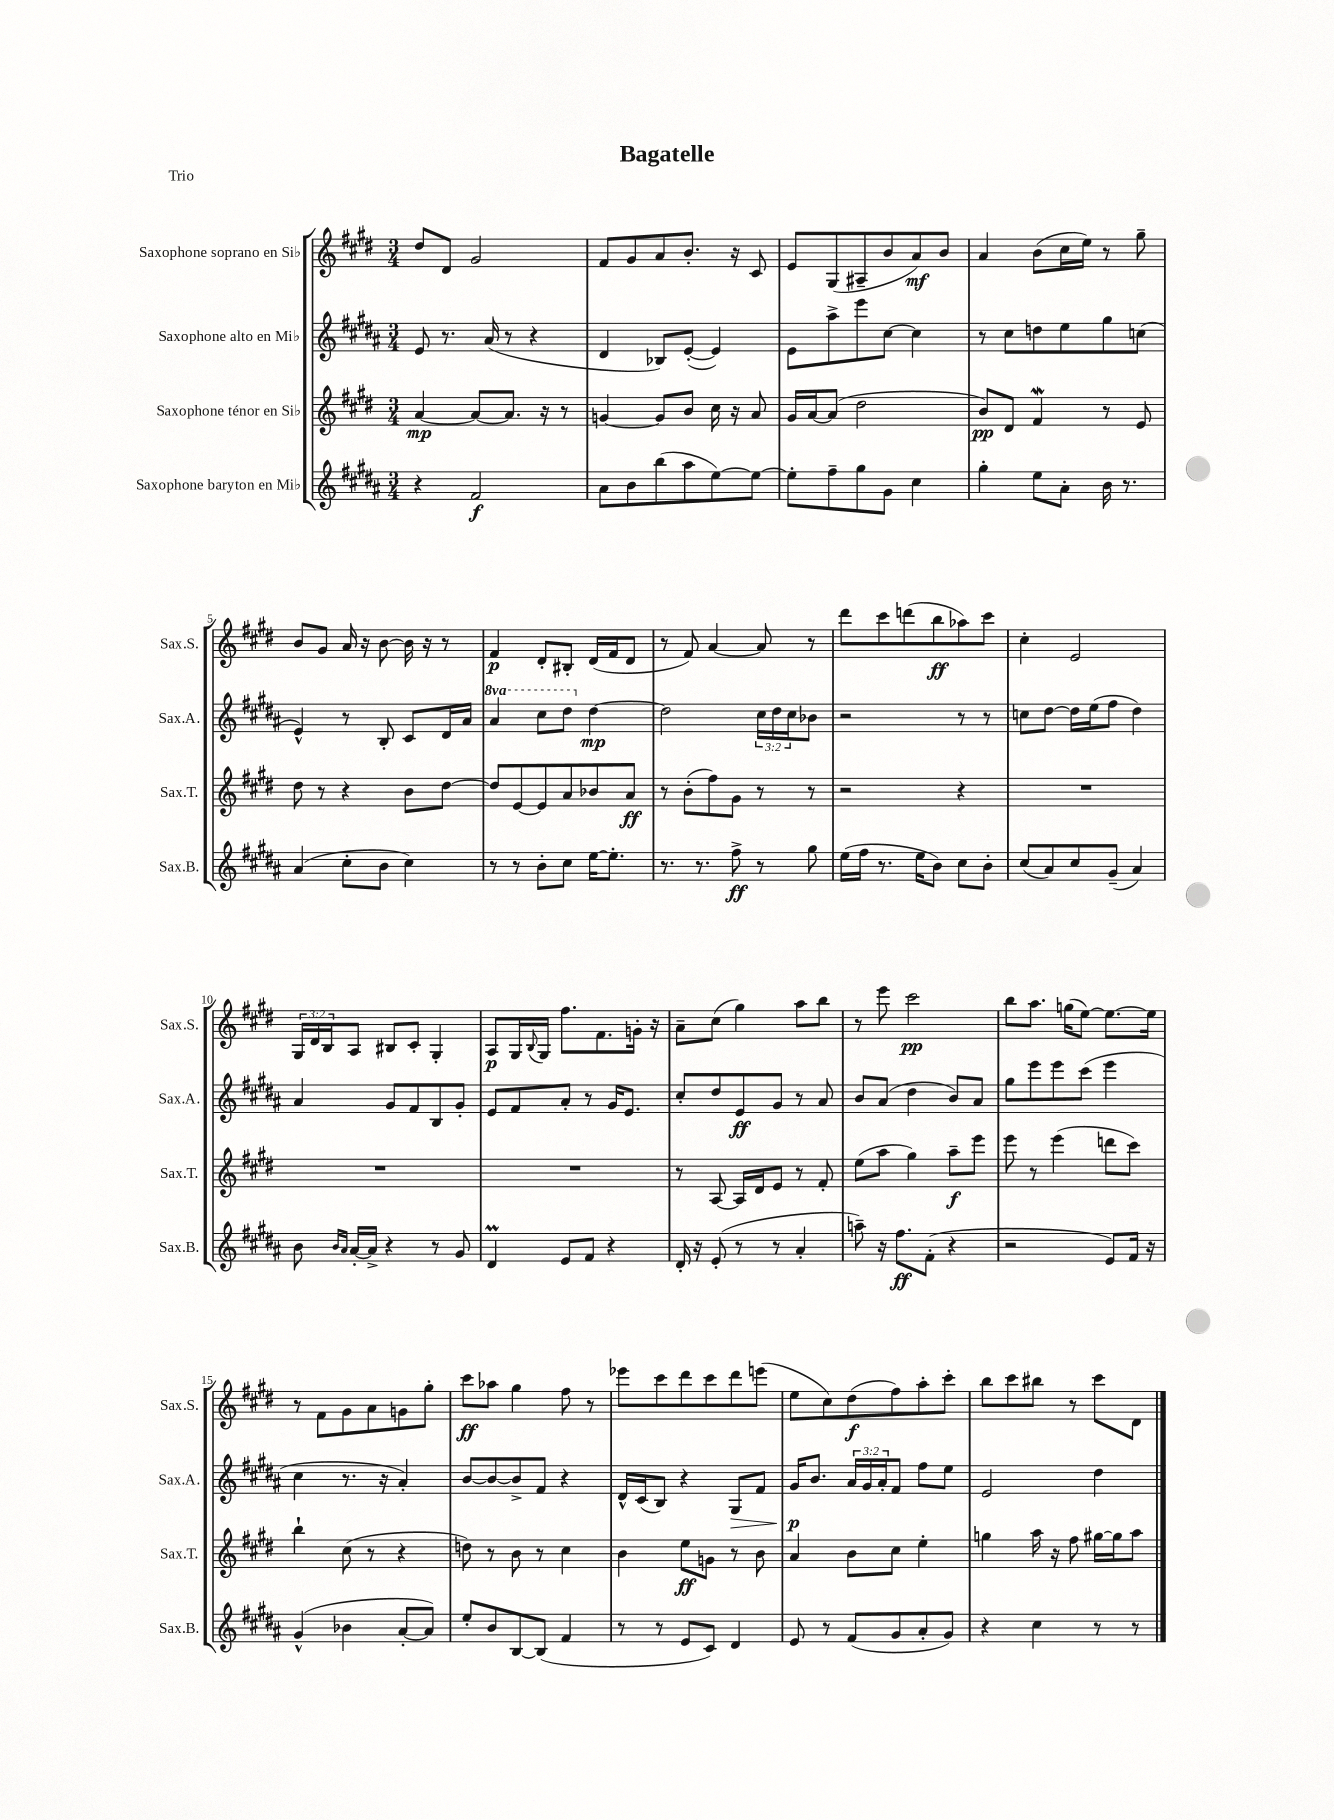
\header { title = "Bagatelle" piece = "Trio" }
<<
\new StaffGroup <<
\new Staff = "s0" \with { instrumentName = "Saxophone soprano en Sib" shortInstrumentName = "Sax.S." } {
    \clef treble \key e \major \numericTimeSignature \time 3/4 \override Staff.TupletNumber.text = #tuplet-number::calc-fraction-text
    dis''8 dis'8 gis'2 |
    fis'8 gis'8 a'8 b'8.-. r16 cis'8 |
    e'8 gis8( ais8-- b'8 a'8\mf) b'8 |
    a'4 b'8( cis''16 e''16) r8 gis''8-- |
    b'8 gis'8 a'16 r16 b'8~ b'16 r16 r8 |
    fis'4\p dis'8-. bis8-. dis'16( fis'16 dis'8 |
    r8 fis'8) a'4~ a'8 r8 |
    dis'''8 cis'''8 d'''8( b''8\ff aes''8) cis'''8 |
    cis''4-. e'2 |
    \tuplet 3/2 { gis16 dis'16 b16 } a8 bis8 cis'8-. gis4-. |
    a8\p gis16 \appoggiatura { b8 } gis16 fis''8. fis'8. g'16-. r16 |
    a'8-- cis''8( gis''4) a''8 b''8 |
    r8 e'''8 cis'''2\pp |
    b''8 a''8. g''16( e''8~) e''8.~ e''16 |
    r8 fis'8 gis'8 a'8 g'8 gis''8-. |
    cis'''8\ff aes''8 gis''4 fis''8 r8 |
    ees'''8 cis'''8 dis'''8 cis'''8 dis'''8 e'''8( |
    e''8 cis''8) dis''8\f( fis''8) a''8-. cis'''8-. |
    b''8 cis'''8 bis''8 r8 cis'''8 dis'8 \bar "|." |
}
\new Staff = "s1" \with { instrumentName = "Saxophone alto en Mib" shortInstrumentName = "Sax.A." } {
    \clef treble \key b \major \numericTimeSignature \time 3/4 \override Staff.TupletNumber.text = #tuplet-number::calc-fraction-text \set Staff.ottavationMarkups = #ottavation-simple-ordinals
    e'8 r8. ais'16( r8 r4 |
    dis'4 bes8) e'8~-.( e'4) |
    e'8 ais''8-> e'''8 cis''8~ cis''4 |
    r8 cis''8 d''8 e''8 gis''8 c''8( |
    e'4-^) r8 b8-. cis'8 dis'16 ais'16 |
    \ottava #1 ais''4 cis'''8 dis'''8 \ottava #0 dis''4~\mp |
    dis''2 \tuplet 3/2 { cis''16 dis''16 cis''16 } bes'8 |
    r2 r8 r8 |
    c''8 dis''8~ dis''16 e''16( fis''8 dis''4) |
    ais'4 gis'8 fis'8 b8 gis'8-. |
    e'8 fis'8 ais'8-. r8 gis'16 e'8. |
    cis''8-. dis''8 e'8\ff gis'8 r8 ais'8 |
    b'8 ais'8( dis''4 b'8) ais'8 |
    gis''8 e'''8 e'''8 cis'''8( e'''4 |
    cis''4 r8. r16 ais'4-.) |
    b'8~ b'8~ b'8-> fis'8 r4 |
    dis'16-^ cis'16( b8) r4 gis8\> fis'8 |
    gis'16\p\! b'8. \tuplet 3/2 { ais'16 gis'16 ais'16-. } fis'8 fis''8 e''8 |
    e'2 dis''4 \bar "|." |
}
\new Staff = "s2" \with { instrumentName = "Saxophone ténor en Sib" shortInstrumentName = "Sax.T." } {
    \clef treble \key e \major \numericTimeSignature \time 3/4
    a'4~\mp a'8~ a'8. r16 r8 |
    g'4~ g'8 b'8 cis''16 r16 a'8 |
    gis'16 a'16~ a'8( dis''2 |
    b'8\pp) dis'8 fis'4\mordent r8 e'8 |
    dis''8 r8 r4 b'8 dis''8~ |
    dis''8 e'8~ e'8 a'8 bes'8 a'8\ff |
    r8 b'8-.( fis''8) gis'8 r8 r8 |
    r2 r4 |
    R2. |
    R2. |
    R2. |
    r8 a8~ a16 dis'16 e'8 r8 fis'8-. |
    e''8( a''8 gis''4) a''8--\f e'''8 |
    e'''8 r8 e'''4( d'''8 cis'''8) |
    b''4-! cis''8( r8 r4 |
    d''8) r8 b'8 r8 cis''4 |
    b'4 e''8\ff g'8 r8 b'8 |
    a'4 b'8 cis''8 e''4-. |
    g''4 a''16 r16 fis''8 gis''16~ gis''16 a''8 \bar "|." |
}
\new Staff = "s3" \with { instrumentName = "Saxophone baryton en Mib" shortInstrumentName = "Sax.B." } {
    \clef treble \key b \major \numericTimeSignature \time 3/4
    r4 fis'2\f |
    ais'8 b'8 b''8( ais''8 e''8~) e''8~ |
    e''8-. fis''8-- gis''8 gis'8 cis''4 |
    gis''4-. e''8 ais'8-. b'16 r8. |
    ais'4( cis''8-. b'8 cis''4) |
    r8 r8 b'8-. cis''8 e''16~ e''8.-. |
    r8. r8. fis''8->\ff r8 gis''8 |
    e''16( fis''16 r8. e''16 b'8) cis''8 b'8-. |
    cis''8( ais'8) cis''8 gis'8--( ais'4) |
    b'8 \grace { b'16 ais'16 } ais'16~-. ais'16-> r4 r8 gis'8 |
    dis'4\prall e'8 fis'8 r4 |
    dis'16-. r16 e'8-.( r8 r8 ais'4-. |
    a''8--) r16 fis''8.\ff fis'8-.( r4 |
    r2 e'8) fis'16 r16 |
    gis'4-^( bes'4 ais'8~-. ais'8) |
    e''8-. b'8 b8~ b8( fis'4 |
    r8 r8 e'8 cis'8) dis'4 |
    e'8 r8 fis'8( gis'8 ais'8-. gis'8) |
    r4 cis''4 r8 r8 \bar "|." |
}
>>
>>
